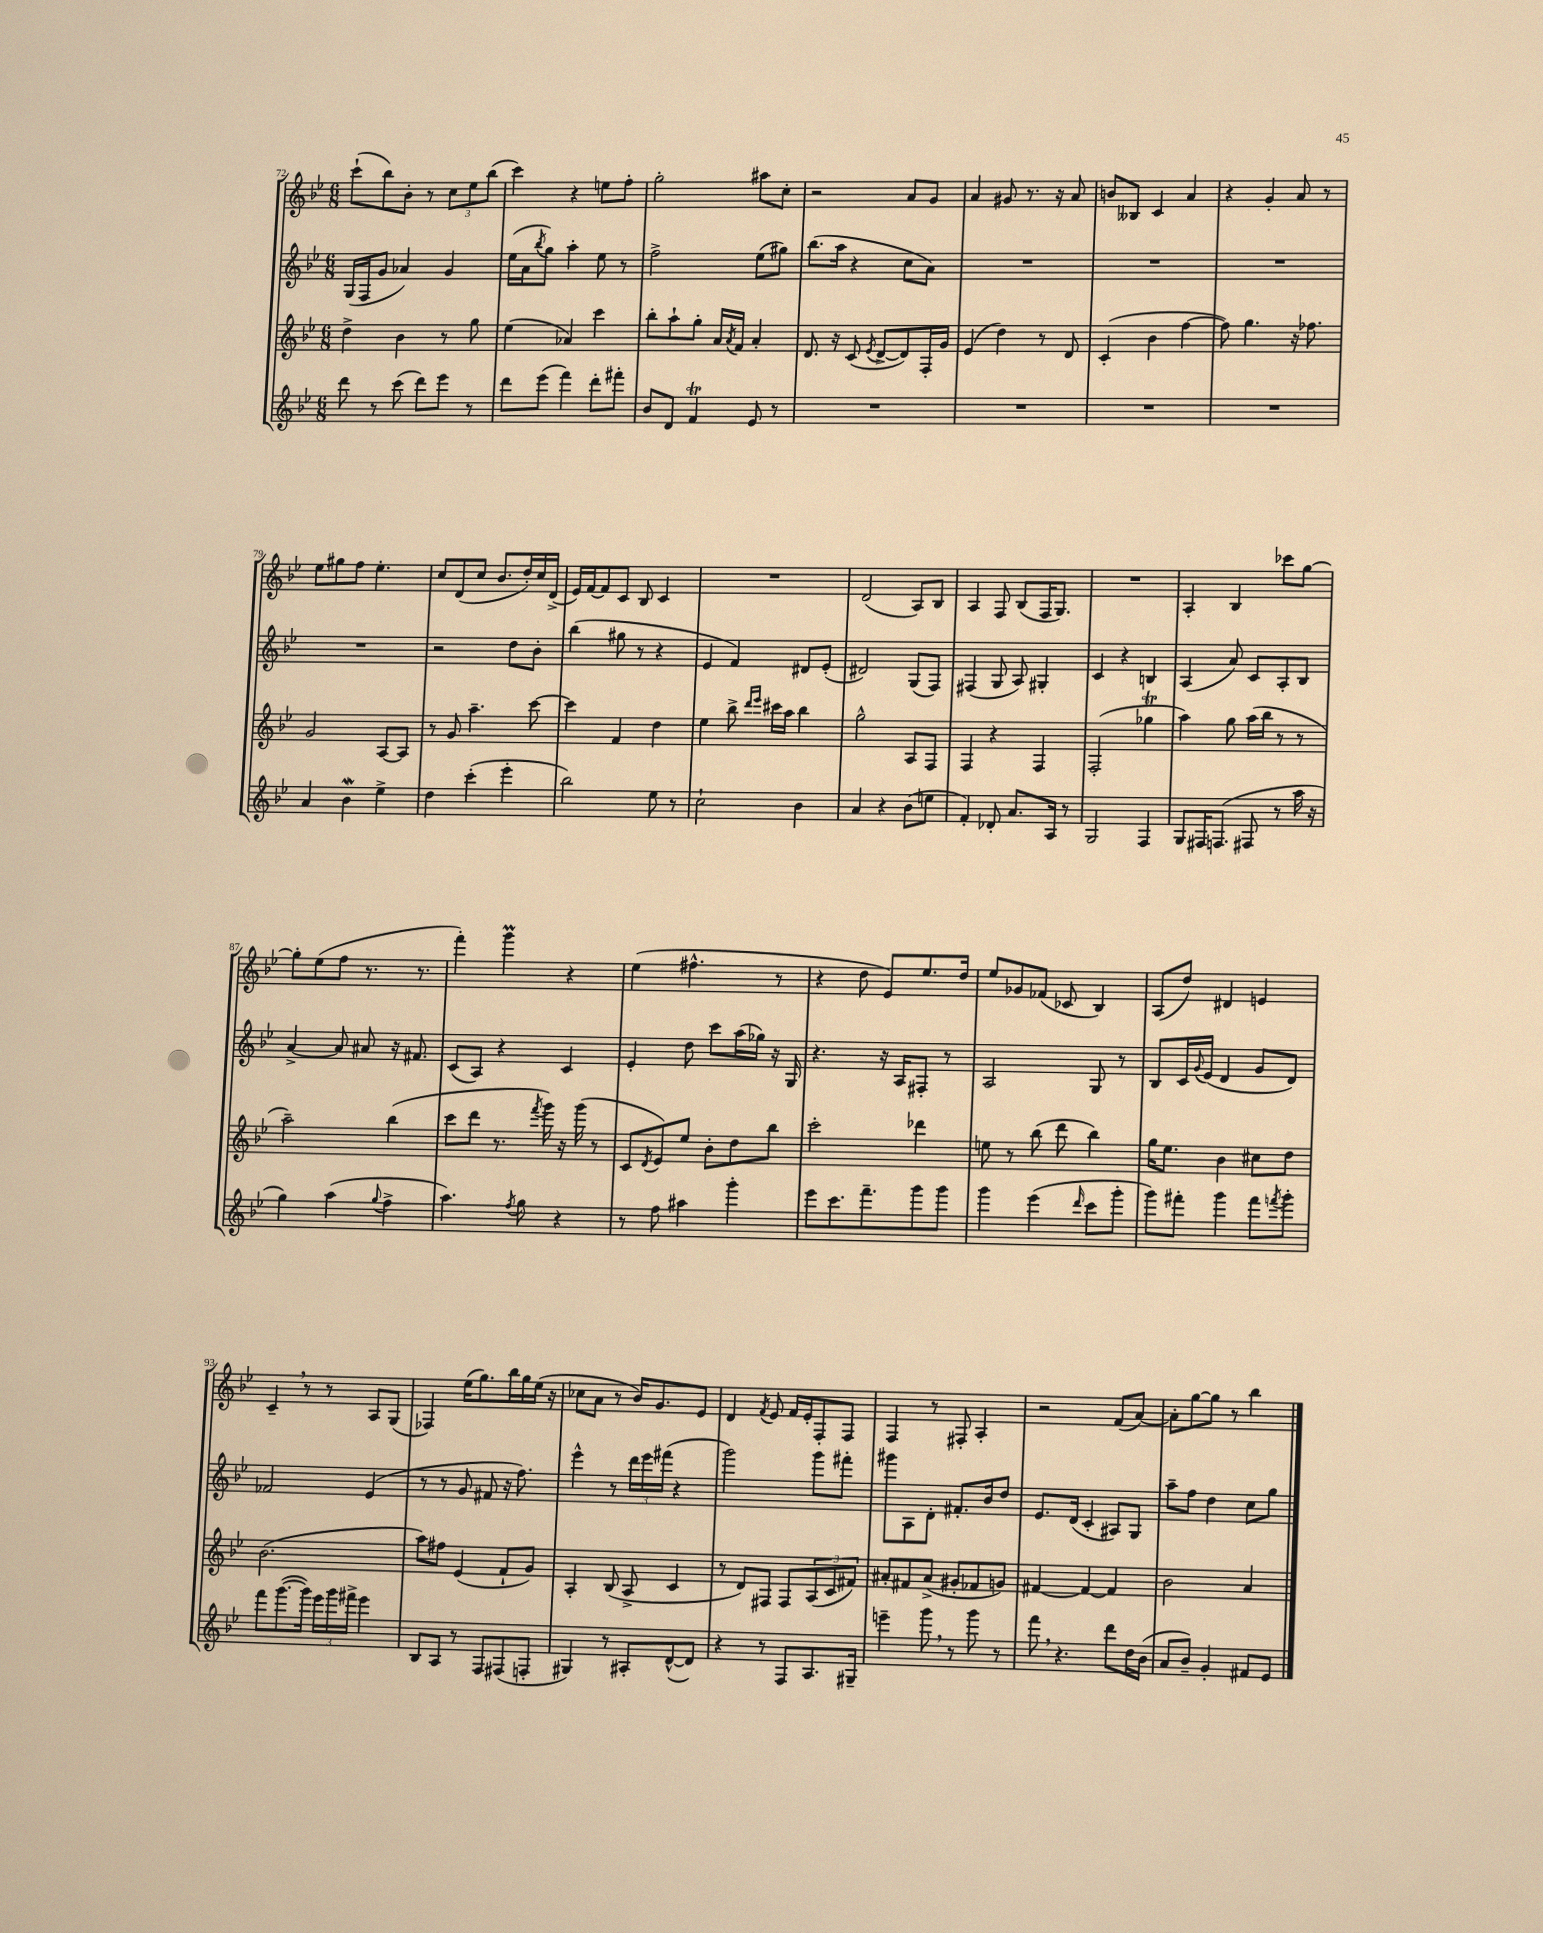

**kern	**kern	**kern	**kern
*staff4	*staff3	*staff2	*staff1
*clefG2	*clefG2	*clefG2	*clefG2
*k[b-e-]	*k[b-e-]	*k[b-e-]	*k[b-e-]
*M6/8	*M6/8	*M6/8	*M6/8
8ddd	4dd^	(16G	(8ccc`
.	.	16F	.
8r	.	8g	8bb-)
(8ccc	4b-	4a-)	8b-'
8ddd)	.	.	8r
8eee-	8r	4g	12cc
.	.	.	12ee-
8r	8gg	.	.
.	.	.	(12bb-
=	=	=	=
8ddd	(4ee-	(16ee-	4ccc)
.	.	16a	.
.	.	8qbb-	.
(8eee-	.	8gg)	.
4fff)	4a-)	4aa'	4r
8ddd'	4ccc	8ee-	8ee
8fff#'	.	8r	8ff'
=	=	=	=
8b-	8bb-'	2ff^	2gg'
8d	8aa`	.	.
4f	8gg'	.	.
.	16a	.	.
.	8qa	.	.
.	16f	.	.
8e-	4a'	(8ee-	8aa#
8r	.	8gg#)	8cc'
=	=	=	=
2.r	8.d	(8.bb-	2r
.	16r	16aa	.
.	(8c	4r	.
.	8qe-	.	.
.	[8d^	.	.
.	8d])	8cc	8a
.	16F'	8a)	8g
.	16g	.	.
=	=	=	=
2.r	(4e-	2.r	4a
.	4dd)	.	8g#
.	.	.	8.r
.	8r	.	.
.	.	.	16r
.	8d	.	8a
=	=	=	=
2.r	(4c'	2.r	8b
.	.	.	8B--
.	4b-	.	4c
.	[4ff	.	4a
=	=	=	=
2.r	8ff])	2.r	4r
.	4.gg	.	.
.	.	.	4g'
.	16r	.	8a
.	8.ff-	.	.
.	.	.	8r
=	=	=	=
4a	2g	2.r	8ee-
.	.	.	8gg#
4b-	.	.	8ff
.	.	.	4.ee-'
4ee-^	[8A	.	.
.	8A]	.	.
=	=	=	=
4dd	8r	2r	8cc
.	8g	.	(8d
(4ccc'	4.aa~	.	8cc
.	.	.	8.b-
4eee-'	.	8dd	.
.	.	.	16dd')
.	[8ccc	8b-'	16cc
.	.	.	(16d^
=	=	=	=
2bb-)	4ccc]	(4bb-	16e-)
.	.	.	[16f
.	.	.	8f]
.	4f	8gg#	8c
.	.	8r	8B-
8ee-	4dd	4r	4c
8r	.	.	.
=	=	=	=
2cc`	4ee-	4e-	2.r
.	8bb-^	4f)	.
.	16qqddd	.	.
.	16qqeee-	.	.
.	16ccc#	.	.
.	16aa	.	.
4b-	4bb-	8d#	.
.	.	(8e-'	.
=	=	=	=
4a	2gg^^	2d#)	(2d
4r	.	.	.
(8b-	8A	(8G	8A)
8ee	8F	8F)	8B-
=	=	=	=
4f')	4F	(4F#	4A
8d-'	4r	8G	8F
8.a	.	8A)	(8B-
.	4F	4G#'	16F
16A	.	.	8.G)
8r	.	.	.
=	=	=	=
2G	(2F'	4c	2.r
.	.	4r	.
4F	4gg-	4B	.
=	=	=	=
8G	4aa)	(4A	4A'
16F#	.	.	.
(8.F	.	.	.
.	8gg	8a)	4B-
8F#	(16aa	8c	.
.	16bb-	.	.
8r	8r	8A'	8ccc-
16aa	8r	8B-	[8gg
16r	.	.	.
=	=	=	=
4gg)	2aa~)	[4a^	8gg']
.	.	.	(8ee-
(4aa	.	8a]	8ff
.	.	8a#	8.r
8qqgg	.	.	.
4ff^	(4bb-	16r	.
.	.	8.f#	8.r
=	=	=	=
4.aa)	8ccc	(8c	4fff')
.	8ddd	8A)	.
.	8.r	4r	4ggg
8qff	.	.	.
8gg	.	.	.
.	8qfff	.	.
.	16ggg)	.	.
4r	16r	4c	4r
.	(16ggg	.	.
.	8r	.	.
=	=	=	=
8r	8c	4e-'	(4ee-
.	8qd	.	.
8ff	8e-)	.	.
4aa#	8ee-	8dd	4.ff#^^
.	8b-'	8ccc	.
4ggg'	8dd	(16aa	.
.	.	16gg-)	.
.	8bb-	16r	8r
.	.	16G	.
=	=	=	=
8eee-	2ccc'	4.r	4r
8.ccc	.	.	.
.	.	.	8dd
8.fff~	.	.	.
.	.	16r	8e-)
.	.	16A	.
8ggg	4ddd-	8F#'	8.ee-
8ggg	.	8r	.
.	.	.	16dd
=	=	=	=
4ggg	8ee	2A	8ee-
.	8r	.	8g-
(4eee-	(8bb-	.	(8f-
.	8ddd	.	8c-
16qqddd	.	.	.
8ccc	4bb-)	8G	4B-)
8ggg'	.	8r	.
=	=	=	=
8ggg)	16gg	8B-	(8A
.	8.ee-	.	.
8fff#'	.	16c	8dd)
.	.	8qqg	.
.	.	(16e-	.
4ggg	4b-	4d	4d#
8fff#	8cc#	8g	4e
8qfff	.	.	.
8ggg'	8dd	8d)	.
=	=	=	=
8fff	(2.b-	2f-	4c~
([8.ggg	.	.	.
.	.	.	8r
16ggg])	.	.	.
24eee-	.	.	8r
24ggg	.	.	.
24fff#^	.	.	.
4eee-	.	(4e-	8A
.	.	.	(8G
=	=	=	=
8B-	8aa)	8r	4F-)
8A	8ff#	8r	.
8r	(4e-	8g	(16ee-
.	.	.	8.gg)
8F	.	8f#	.
(8F#	8f`	16r	16bb-
.	.	8.ff)	16gg
8F'	8g)	.	(16ee-
.	.	.	16r
=	=	=	=
4G#)	4A'	4eee-^^	8cc-
.	.	.	8a
8r	(8B-	8r	8r
8A#'	8A^	24ddd	16b-)
.	.	24eee-	.
.	.	.	8.g
.	.	(24fff#	.
([8d^^	4c	4r	.
8d])	.	.	8e-
=	=	=	=
4r	8r	2ggg)	4d
.	8d)	.	.
.	.	.	8qf
8r	8F#	.	8e-
8F	8F#	.	16f
.	.	.	16e-'
8.A	(12A	8ggg	8F'
.	12c	.	.
.	.	8fff#'	8F
.	12f#)	.	.
16G#~	.	.	.
=	=	=	=
4eee~	8a#'	8ggg#	4F
.	8f#	8A	.
8ggg	(8a#^	8d'	8r
8r	8g#'	8.f#'	8F#'
8ggg	8f-	.	4A'
.	.	16b-	.
8r	8g)	8dd	.
=	=	=	=
8fff	[4f#	8.e-	2r
4.r	.	.	.
.	.	(16d	.
.	4f#_	4c'	.
8ddd	4f#]	8A#)	(8f
16dd	.	8G	[8a)
(16b-	.	.	.
=	=	=	=
8a	2b-	8aa~	8a']
8b-~)	.	8ff	[8gg
4g'	.	4dd	8gg]
.	.	.	8r
8f#	4a	8cc	4bb-
8e-	.	8gg	.
==	==	==	==
*-	*-	*-	*-
